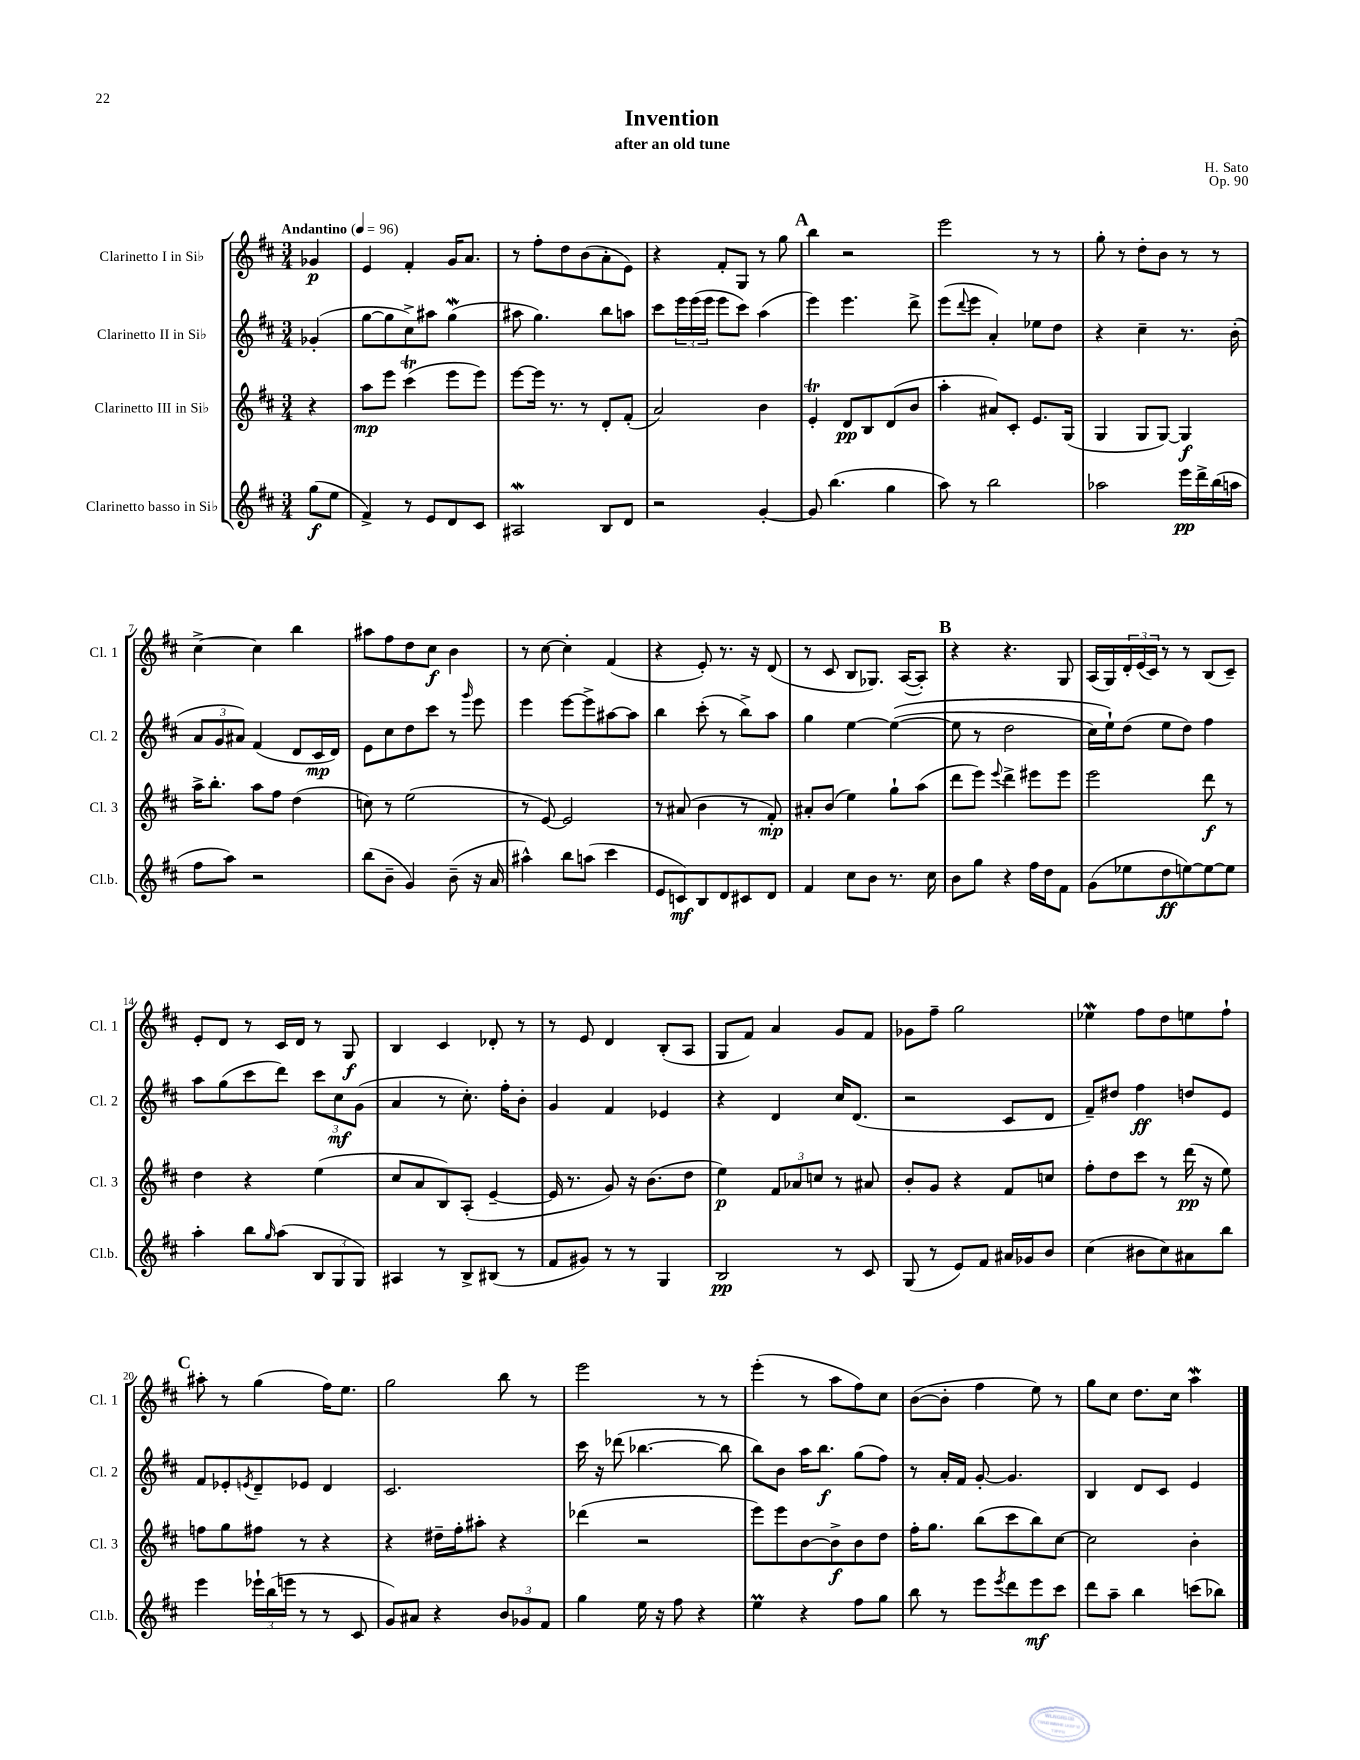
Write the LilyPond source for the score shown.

\header { title = "Invention" composer = "H. Sato" subtitle = "after an old tune" opus = "Op. 90" }
<<
\new StaffGroup <<
\new Staff = "s0" \with { instrumentName = "Clarinetto I in Sib" shortInstrumentName = "Cl. 1" } {
    \clef treble \key d \major \numericTimeSignature \time 3/4 \partial 4 \tempo "Andantino" 4 = 96
    ges'4\p |
    e'4 fis'4-. g'16 a'8. |
    r8 fis''8-. d''8 b'8( a'8-. e'8) |
    r4 fis'8-. g8 r8 g''8 |
    \mark \markup { \bold "A" } b''4 r2 |
    e'''2 r8 r8 |
    g''8-. r8 d''8-. b'8 r8 r8 |
    cis''4~-> cis''4 b''4 |
    ais''8 fis''8 d''8 cis''8\f b'4 |
    r8 cis''8~ cis''4-. fis'4( |
    r4 e'8-.) r8. r16 d'8( |
    r8 cis'8 b8 ges8.) a16~( a8-.) |
    \mark \markup { \bold "B" } r4 r4. g8 |
    a16( g16) \tuplet 3/2 { d'16-. e'16( cis'16) } r8 r8 b8( cis'8--) |
    e'8-. d'8 r8 cis'16 d'16 r8 g8\f |
    b4 cis'4 des'8-. r8 |
    r8 e'8 d'4 b8-.( a8 |
    g8 fis'8) a'4 g'8 fis'8 |
    ges'8 fis''8-- g''2 |
    ees''4\mordent fis''8 d''8 e''8 fis''8-! |
    \mark \markup { \bold "C" } ais''8-. r8 g''4( fis''16) e''8. |
    g''2 b''8 r8 |
    e'''2 r8 r8 |
    e'''4-.( r8 a''8 fis''8) cis''8 |
    b'8~( b'8-. fis''4 e''8) r8 |
    g''8 cis''8 d''8. cis''16 a''4\mordent \bar "|." |
}
\new Staff = "s1" \with { instrumentName = "Clarinetto II in Sib" shortInstrumentName = "Cl. 2" } {
    \clef treble \key d \major \numericTimeSignature \time 3/4 \partial 4
    ges'4-.( |
    g''8~ g''8 cis''8->) ais''8 g''4\mordent( |
    ais''8 g''4.) b''8 a''8 |
    cis'''8 \tuplet 3/2 { e'''16 e'''16( e'''16 } e'''8 cis'''8) a''4( |
    \mark \markup { \bold "A" } e'''4) e'''4. d'''8-> |
    e'''8( \appoggiatura { d'''8 } e'''8 a'4-.) ees''8 d''8 |
    r4 cis''4-- r8. b'16-.( |
    \tuplet 3/2 { a'8 g'8 ais'8) } fis'4( d'8 cis'16\mp d'16) |
    e'8 cis''8 d''8 cis'''8 r8 \grace { g'''16 } e'''8 |
    e'''4 e'''8~ e'''8-> ais''8~ ais''8 |
    b''4 cis'''8-.( r8 b''8->) a''8 |
    g''4 e''4~ e''4~(\( |
    \mark \markup { \bold "B" } e''8 r8 d''2 |
    cis''16) e''16-!\) d''8( e''8 d''8) fis''4 |
    a''8 g''8( cis'''8 d'''8) \tuplet 3/2 { cis'''8 cis''8\mf g'8( } |
    a'4 r8 cis''8.-.) fis''16-. b'8-. |
    g'4 fis'4 ees'4 |
    r4 d'4 cis''16 d'8.( |
    r2 cis'8 d'8 |
    fis'8--) dis''8 fis''4\ff d''8 e'8 |
    \mark \markup { \bold "C" } fis'8 ees'8-. \acciaccatura { e'8 } d'8-- ees'8 d'4 |
    cis'2. |
    cis'''16 r16 des'''8( bes''4.~ bes''8 |
    b''8) b'8 a''16 b''8.\f g''8( fis''8) |
    r8 a'16-. fis'16 g'8~-. g'4. |
    b4 d'8 cis'8 e'4 \bar "|." |
}
\new Staff = "s2" \with { instrumentName = "Clarinetto III in Sib" shortInstrumentName = "Cl. 3" } {
    \clef treble \key d \major \numericTimeSignature \time 3/4 \partial 4
    r4 |
    a''8\mp e'''8 cis'''4\trill( e'''8 e'''8) |
    e'''8~ e'''16 r8. r8 d'8-. fis'8-.( |
    a'2) b'4 |
    \mark \markup { \bold "A" } e'4-.\trill d'8\pp b8 d'8( b'8 |
    a''4-. ais'8) cis'8-. e'8. g16( |
    g4 g8 g8~) g4\f |
    a''16-> b''8.-. a''8 fis''8 d''4( |
    c''8) r8 e''2( |
    r8 e'8~) e'2 |
    r8 ais'8( b'4 r8 fis'8-.\mp) |
    ais'8-. b'8( e''4) g''8-! a''8( |
    \mark \markup { \bold "B" } d'''8 e'''8) \appoggiatura { e'''8 } d'''4-> eis'''8 eis'''8 |
    e'''2 d'''8\f r8 |
    d''4 r4 e''4( |
    cis''8 a'8 b8) a8-.( e'4~-- |
    e'16 r8. g'8) r16 b'8.( d''8 |
    e''4\p) \tuplet 3/2 { fis'8 aes'8 c''8 } r8 ais'8 |
    b'8-. g'8 r4 fis'8 c''8 |
    fis''8-. d''8 cis'''8 r8 d'''16\pp( r16 e''8) |
    \mark \markup { \bold "C" } f''8 g''8 fis''8 r8 r4 |
    r4 dis''16-- fis''16-. ais''8-. r4 |
    des'''4( r2 |
    e'''8) e'''8 b'8~ b'8->\f b'8 d''8 |
    fis''16-. g''8. b''8( cis'''8 b''8) cis''8~ |
    cis''2 b'4-. \bar "|." |
}
\new Staff = "s3" \with { instrumentName = "Clarinetto basso in Sib" shortInstrumentName = "Cl.b." } {
    \clef treble \key d \major \numericTimeSignature \time 3/4 \partial 4
    g''8\f( e''8 |
    fis'4->) r8 e'8 d'8 cis'8 |
    ais2\mordent b8 d'8 |
    r2 g'4~-. |
    \mark \markup { \bold "A" } g'8 b''4.( g''4 |
    a''8) r8 b''2 |
    aes''2 e'''16\pp d'''16-> b''16( a''16 |
    fis''8 a''8) r2 |
    b''8( b'8-- g'4) b'8--( r16 a'16 |
    ais''4-^) b''8 a''8( cis'''4 |
    e'8 c'8\mf) b8 d'8 cis'8 d'8 |
    fis'4 cis''8 b'8 r8. cis''16 |
    \mark \markup { \bold "B" } b'8 g''8 r4 fis''16 d''16 fis'8 |
    g'8( ees''8 d''8\ff e''8~) e''8~ e''8 |
    a''4-. b''8 \grace { g''16 } a''8( \tuplet 3/2 { b8 g8 g8) } |
    ais4 r8 b8-> bis8( r8 |
    fis'8 gis'8) r8 r8 g4 |
    b2\pp r8 cis'8 |
    g8( r8 e'8) fis'8 ais'16 ges'16 b'8 |
    cis''4( bis'8 cis''8) ais'8 b''8 |
    \mark \markup { \bold "C" } e'''4 \tuplet 3/2 { ees'''16-! b''16( e'''16 } r8 r8 cis'8 |
    g'8) ais'8 r4 \tuplet 3/2 { b'8 ges'8 fis'8 } |
    g''4 e''16 r16 fis''8 r4 |
    e''4\prall r4 fis''8 g''8 |
    b''8 r8 e'''8 \acciaccatura { e'''8 } d'''8 e'''8\mf cis'''8 |
    d'''8 a''8-- b''4 c'''8( bes''8) \bar "|." |
}
>>
>>
